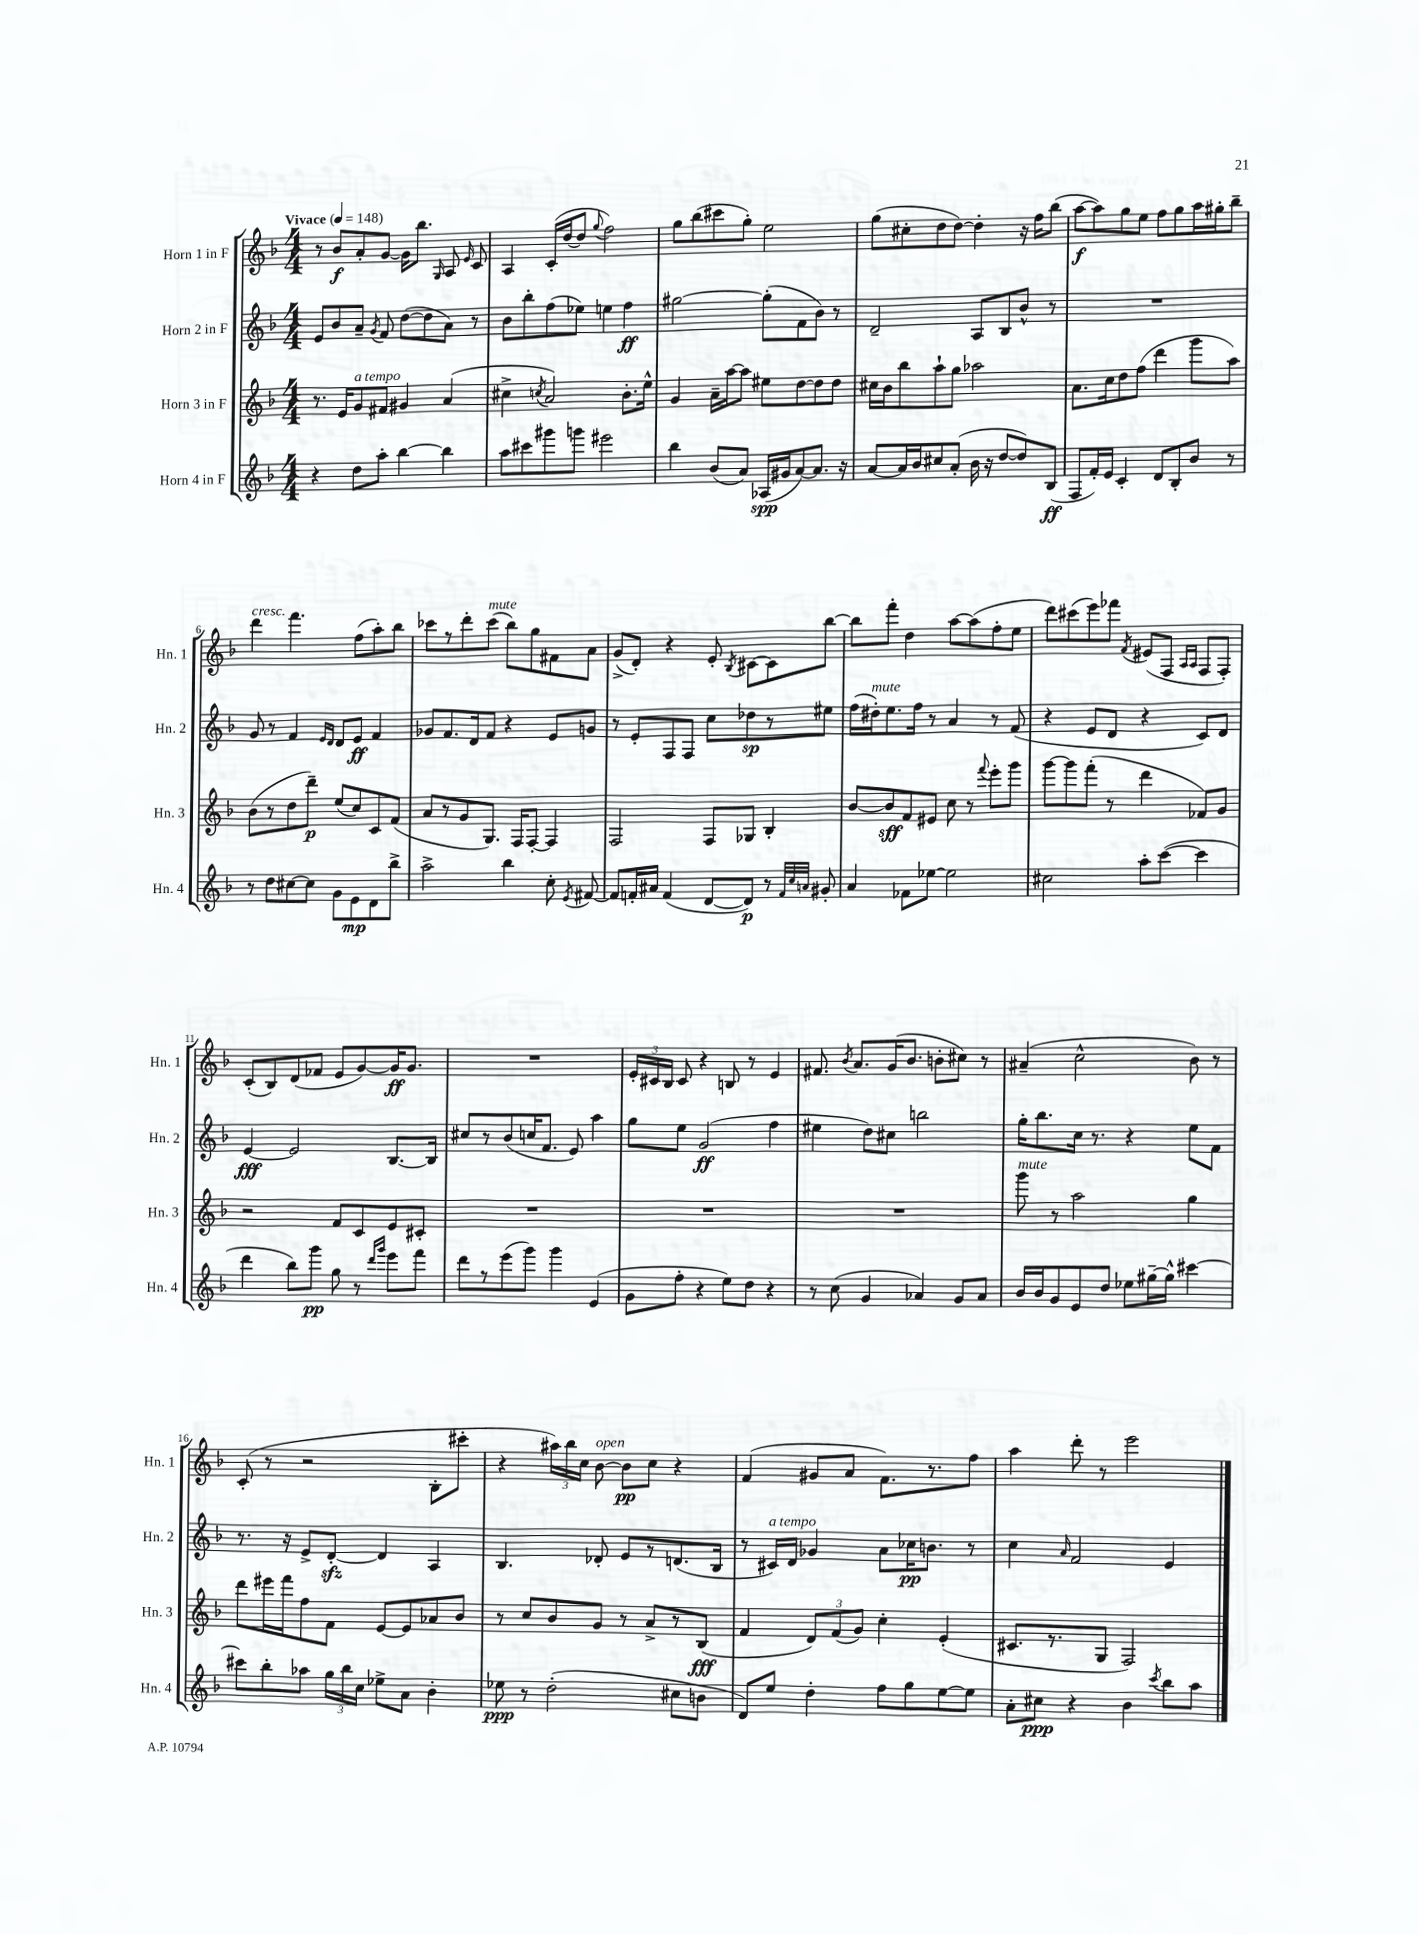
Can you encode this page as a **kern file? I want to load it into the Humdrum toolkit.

**kern	**kern	**kern	**kern
*staff4	*staff3	*staff2	*staff1
*clefG2	*clefG2	*clefG2	*clefG2
*k[b-]	*k[b-]	*k[b-]	*k[b-]
*M4/4	*M4/4	*M4/4	*M4/4
*MM148	*MM148	*MM148	*MM148
4r	8.r	8e/L	8r
.	.	8b-/	8b-/L
.	16e/LK	.	.
8dd\L	8g/	8a~/J	8a'/
.	.	8qg/	.
8aa'\J	8f#/J	8f/	[8g/J
[4bb-\	4g#/	([8dd\L	16g\]LK
.	.	.	8.bb-\J
.	.	8dd\]	.
.	.	.	16qqG/
4bb-\]	(4a/	8a\J)	8A/
.	.	.	16qqe/
.	.	8r	8c/
=	=	=	=
8aa\L	4cc#^\	8b-\L	4A/
8ccc#\	.	8bb-'\	.
.	8qcc/	.	.
8ggg#\	2a/)	(8ff\	(16c'/LL
.	.	.	[16dd/J
8ggg\J	.	8ee-\J)	8dd/]J
.	.	.	8qqgg/
2eee#\	.	4ee\	2ff\)
.	8.b-'\L	4ff\	.
.	16ee^^\Jk	.	.
=	=	=	=
4bb-\	4g/	[2gg#\	8gg\L
.	.	.	(8bb-\
(8b-/L	16a~\LL	.	8ccc#\
.	[16aa\J	.	.
8a/J)	8aa\]J	.	8gg'\J)
(16A-/LL	8ee#\L	(8gg#'\]L	2ee\
16g#/J	.	.	.
[8a/)	[8dd\	8f\	.
8.a/]J	8dd\]	8b-\J)	.
.	8dd\J	8r	.
16r	.	.	.
=	=	=	=
[8a/L	16cc#\LL	2d~/	(8gg\L
.	16b-\J	.	.
16a/]L	8bb-\	.	8cc#'\
16b-/J	.	.	.
8cc#/	8aa`\	.	8dd\
(8a'/J	8gg\J	.	[8dd\J)
16b-\	2aa-\	8A/L	4dd'\]
16r	.	.	.
[8dd/L	.	8B-/	.
8dd/])	.	8b-^^/J	16r
.	.	.	16ff\LK
(8B-/J	.	8r	(8bb-\J
=	=	=	=
8F/L	8.a\L	1r	[8aa\L
16f'/L)	.	.	8aa\])
16e/JJ	16cc\k	.	.
4c'/	8dd\	.	8gg\
.	(8ff\J	.	8ee\J
8d/L	4ddd\	.	8ff\L
8B-'/	.	.	8gg\
8b-/J	8ggg\L	.	16aa\L
.	.	.	16gg#'\J
8r	8aa\J)	.	8bb-~\J
=	=	=	=
8r	(8b-\L	8g/	4ddd\
8dd\L	8r	8r	.
[8cc#\	8dd\	4f/	4.fff\
8cc#\]J	8ddd~\J)	.	.
.	.	16qqe/LL	.
.	.	16qqd/JJ	.
8g\L	(8ee/L	8d/L	.
8e\	8cc/)	8e/J	(8ff\L
8d\	8c/	4f/	8aa'\)
8bb-^\J	(8f/J	.	8bb-\J
=	=	=	=
2aa^\	8a/L	8g-/L	8ccc-\L
.	8r	8.f/	8r
.	8g/	.	8ddd'\
.	.	16d/k	.
.	8.G/J)	8f/J	(8ccc-\J
4bb-\	.	4r	8bb-\L)
.	16F/LK	.	.
.	[8F'/J	.	8gg\
8cc'\	4F/]	8e/L	8f#\
8qe/	.	.	.
[8f#/	.	8g/J	8a\J
=	=	=	=
8f#/]L	2F/	8r	(8g^/L
16f'/L	.	8e'/L	8d'/J)
16a#/JJ	.	.	.
(4f/	.	8F/	4r
.	.	8F/J	.
[8d/L	8F/L	8cc\L	8e'/
.	.	.	8qB-/
8d/]J)	8G-/J	8dd-\	[8c#\L
8r	4B-'/	8r	8c#\]
32qqf/LLL	.	.	.
32qqcc/	.	.	.
32qqa/JJJ	.	.	.
8g#'/	.	8ee#\J	[8bb-\J
=	=	=	=
4a/	[8b-/L	(16ff\LL	8bb-\]L
.	.	16dd#'\J)	.
.	8b-/]	8.ee\	8fff'\J
8f-\L	8f/	.	4dd\
.	.	16ff\Jk	.
[8ee-\J	8e#/J	8r	.
2ee-\]	8cc\	4a/	[8aa\L
.	8r	.	(8aa\]
.	8qqfff/	.	.
.	8eee'\L	8r	8ff'\
.	8ggg\J	(8f/	8ee\J
=	=	=	=
2cc#\	[8ggg\L	4r	8ddd\L)
.	8ggg\]	.	(8ccc#\
.	(8fff'\J	8e/L	8eee\)
.	8r	8d/J	8fff-\J
.	.	.	8qf/
8aa'\L	4ddd\	4r	(8e#/L
([8ccc\J	.	.	8F/J
.	.	.	16qqA/LL
.	.	.	16qqA/JJ
4ccc\]	8f-/L)	8c/L)	8F/L
.	8g/J	8d/J	8F'/J)
=	=	=	=
4ddd\	2r	[4e/	(8c'/L
.	.	.	8B-/)
8bb-\L)	.	2e/]	(8d/
8ggg\J	.	.	8f-/J
8gg\	8f/L	.	8e/L
8r	8c/	.	[8g/)
16qqddd/LL	.	.	.
16qqggg/JJ	.	.	.
8eee\L	8e/	[8.B-/L	16g/]K
.	.	.	8.g/J
8fff\J	8c#'/J	.	.
.	.	16B-/]Jk	.
=	=	=	=
8ddd\L	1r	8cc#/L	1r
8r	.	8r	.
(8eee\	.	(8b-/	.
8ggg\J)	.	16cc/K	.
.	.	8.f/J	.
4ggg\	.	.	.
.	.	8e/)	.
(4e/	.	4aa\	.
=	=	=	=
8g\L	1r	8gg\L	24e'/LL
.	.	.	24c#/
.	.	.	24B-/JJ
8ff'\J	.	8ee\J	8c#/
4r	.	(2g/	4r
8ee\L)	.	.	8B/
8dd\J	.	.	8r
4r	.	4ff\	4e/
=	=	=	=
8r	1r	4ee#\	8.f#/
(8cc\	.	.	.
.	.	.	8qb-/
.	.	.	8.a/L
4g/	.	8dd\L)	.
.	.	8cc#\J	(16g/K
.	.	.	8.b-/J
4a-/)	.	2bb\	.
.	.	.	8b'\L
8g/L	.	.	8cc#\J)
8a-/J	.	.	8r
=	=	=	=
16b-/LL	8ggg\	16gg'\LK	(4a#~/
16b-/J	.	8.bb-\	.
8g/	8r	.	.
8e/	2aa\	16cc\Jk	2cc^^\
.	.	8.r	.
8dd/J	.	.	.
8ee-\L	.	4r	.
[16gg#~\L	.	.	.
16gg#^^\]JJ	.	.	.
[4ccc#\	4gg\	8ee\L	8b-\)
.	.	8f\J	8r
=	=	=	=
8ccc#\]L	8ddd\L	8.r	(8c'/
8bb-'\	16eee#\L	.	8r
.	16fff\J	16r	.
8aa-\J	8ff\	8e^/L	2r
24gg\LL	8f\J	[8d'/J	.
24bb-\	.	.	.
24cc\JJ	.	.	.
8ee-^\L	[8e/L	4d/]	.
8a\J	8e/]	.	.
4b-'\	8a-/	4A/	8B-'\L
.	8b-/J	.	8ccc#'\J
=	=	=	=
8ee-\	8r	4.B-/	4r
8r	8cc/L	.	.
(2dd'\	8b-/	.	24aa#\LL)
.	.	.	24bb-\
.	.	.	24cc\JJ
.	8g/J	8d-'/	[8b-\
.	8r	8e/L	8b-\]L
.	8a^/L	8r	8cc\J
8cc#\L	8r	(8.d/	4r
8b\J	(8B-/J	.	.
.	.	16B-/Jk	.
=	=	=	=
8d/L)	4f/	8r	(4f/
8ee/J	.	16c#/LL)	.
.	.	16d/JJ	.
4dd'\	12d/L)	4g-/	8g#/L
.	(12f/	.	.
.	.	.	8a/J
.	12g/J)	.	.
8ff\L	4cc'\	8a\L	8.f\L)
8gg\	.	16cc-\K	.
.	.	8.b\J	8.r
[8ee\	(4e'/	.	.
8ee\]J	.	8r	8ff\J
=	=	=	=
8a'\L	8.c#/L	4cc\	4aa\
8cc#\J	.	.	.
.	8.r	.	.
.	.	16qqa/	.
4r	.	2f/	8ddd'\
.	8G/J	.	8r
4b-\	2F/)	.	2eee\
8qccc/	.	.	.
8bb-\L	.	4e/	.
8aa\J	.	.	.
==	==	==	==
*-	*-	*-	*-
